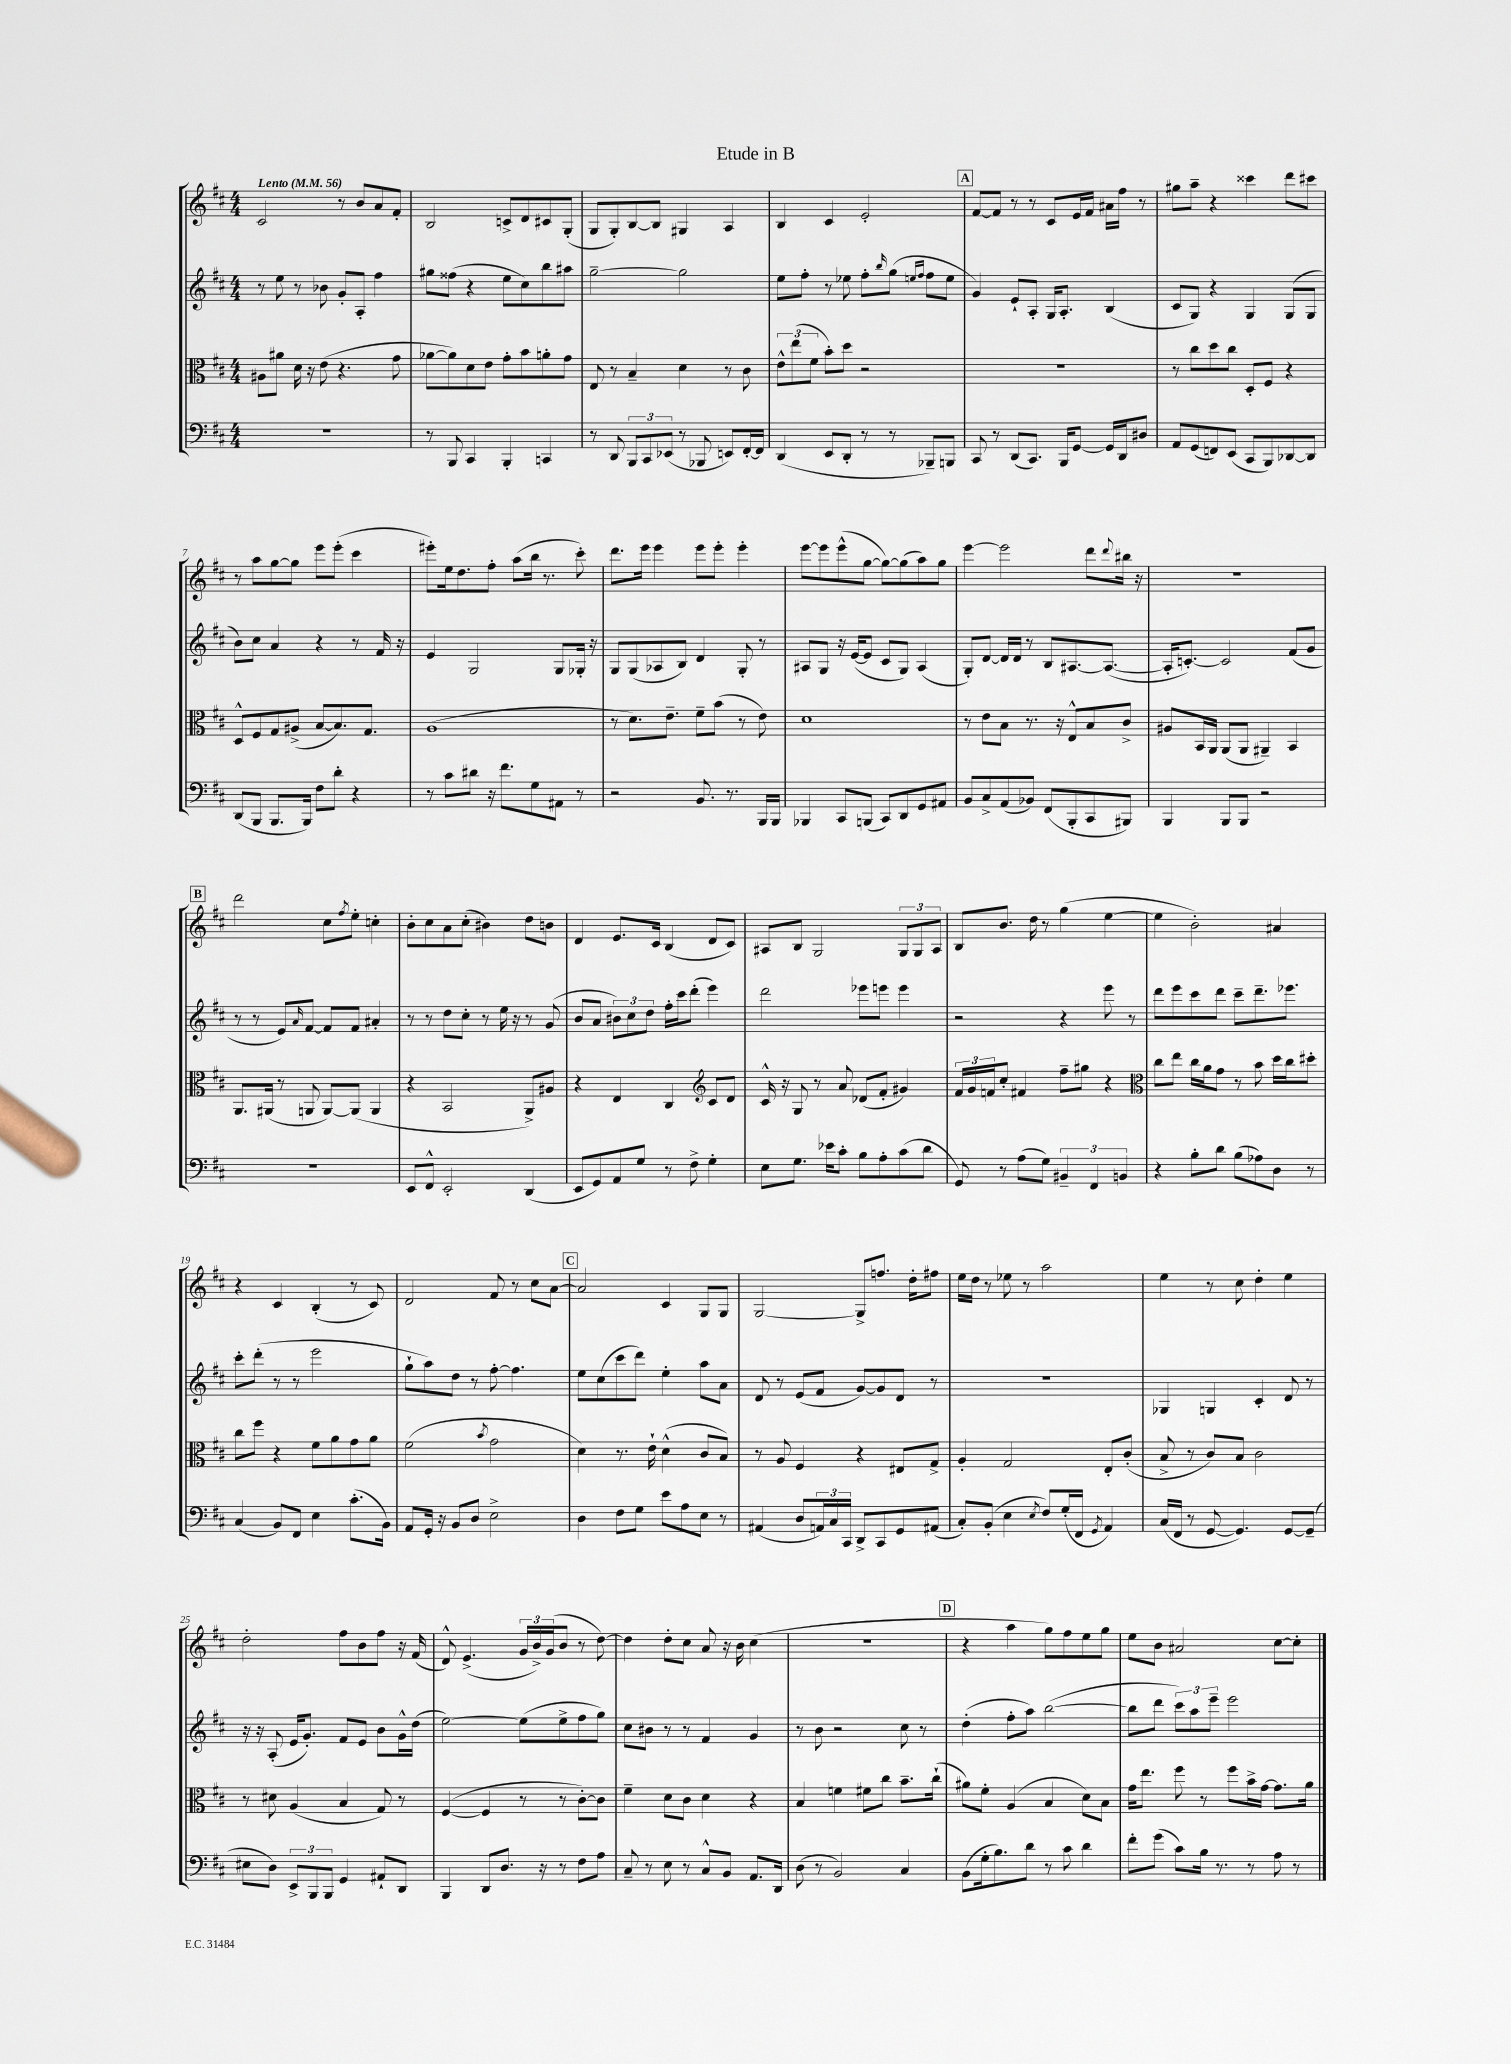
\header { title = "Etude in B" }
<<
\new StaffGroup <<
\new Staff = "s0" {
    \clef treble \key d \major \numericTimeSignature \time 4/4 \tempo "Lento" 4 = 56
    cis'2 r8 b'8 a'8 fis'8-. |
    b2 c'8-> d'8 cis'8 g8-.( |
    g8 g8-.) b8~ b8 gis4 a4 |
    b4 cis'4 e'2-. |
    \mark \markup { \box "A" } fis'8~ fis'8 r8 r8 cis'8 e'16 fis'16 ais'16 fis''16 r8 |
    gis''8 a''8-- r4 cisis'''4 d'''8 cis'''8 |
    r8 a''8 g''8~ g''8 e'''8 e'''8-.( cis'''4 |
    eis'''8-.) e''16 d''8. fis''8-. a''8( b''16 r8. cis'''8-.) |
    d'''8. e'''16 e'''4 e'''8 e'''8-. e'''4-. |
    e'''8~ e'''8 e'''8-^( g''8~ g''8~) g''8( a''8) g''8 |
    e'''4~ e'''2 d'''8 \appoggiatura { d'''8 } bis''16 r16 |
    R1 |
    \mark \markup { \box "B" } d'''2 cis''8 \acciaccatura { fis''8 } e''8-. c''4-. |
    b'8-. cis''8 a'8 cis''8-.( bis'4) d''8 b'8 |
    d'4 e'8. cis'16 b4( d'8 cis'8) |
    ais8 b8 g2 \tuplet 3/2 { g8 g8 ais8 } |
    b8 b'8. d''16 r8 g''4( e''4~ |
    e''4 b'2-.) ais'4 |
    r4 cis'4 b4-.( r8 cis'8) |
    d'2 fis'8 r8 cis''8 a'8~ |
    \mark \markup { \box "C" } a'2 cis'4 g8 g8 |
    g2~ g8-> f''8. d''16-. fis''8 |
    e''16 d''16 r8 ees''8 r8 a''2 |
    e''4 r8 cis''8 d''4-. e''4 |
    d''2-. fis''8 b'8 fis''8 r16 fis'16( |
    d'8-^) e'4.->( \tuplet 3/2 { g'16 b'16->) g'16( } b'8 r8 d''8~) |
    d''4 d''8-. cis''8 a'8 r16 b'16 cis''4( |
    R1 |
    \mark \markup { \box "D" } r4 a''4 g''8) fis''8 e''8 g''8 |
    e''8 b'8 ais'2 cis''8~ cis''8-. \bar "|." |
}
\new Staff = "s1" {
    \clef treble \key d \major \numericTimeSignature \time 4/4
    r8 e''8 r8 bes'8 g'8-. a8-. fis''4 |
    gis''8 fisis''8( r4 e''8 cis''8) b''8 ais''8 |
    g''2~-- g''2 |
    e''8 fis''8-. r8 ees''8 fis''8-. \grace { b''16 } g''8( \grace { e''16 fis''16 } fis''8 e''8 |
    \mark \markup { \box "A" } g'4) e'8-! a8-. g16 a8.-. b4( |
    cis'8 g8) r4 g4 g8( g8 |
    b'8) cis''8 a'4 r4 r8 fis'16 r16 |
    e'4 g2 g8 ges16-. r16 |
    g8 g8( aes8 b8) d'4 g8-. r8 |
    ais8 g8 r16 e'16~( e'8 cis'8 g8) ais4( |
    g8-.) d'8~ d'16 d'16 r8 b8 ais8.~ ais8.~( |
    ais16-. c'8.~-.) c'2 fis'8( g'8 |
    \mark \markup { \box "B" } r8 r8 e'8) \grace { a'16 } fis'8~ fis'8 fis'8 ais'4-. |
    r8 r8 d''8 cis''8-. r8 e''16 r16 r8 g'8( |
    b'8 a'8 \tuplet 3/2 { bis'8) cis''8 d''8 } fis''16-. cis'''16 d'''8-.( e'''4) |
    d'''2 ees'''8 e'''8 e'''4 |
    r2 r4 e'''8 r8 |
    d'''8 e'''8 cis'''8 d'''8 cis'''8-- d'''8.-- ees'''8. |
    cis'''8-. d'''8-.( r8 r8 e'''2 |
    g''8-! a''8) d''8 r8 fis''8~-. fis''4. |
    \mark \markup { \box "C" } e''8 cis''8( cis'''8 d'''8) e''4-. a''8 a'8 |
    d'8 r8 e'8( fis'8 g'8~) g'8 d'8 r8 |
    R1 |
    ges4 g4 cis'4-. d'8 r8 |
    r16 r16 a8-.( e'16 g'8.-.) fis'8 e'8 b'8 g'16-^ d''16( |
    e''2~) e''8( e''8-> fis''8 g''8) |
    cis''8 bis'8 r8 r8 fis'4 g'4 |
    r8 b'8 r2 cis''8 r8 |
    \mark \markup { \box "D" } d''4-.( fis''8-. a''8) b''2~( |
    b''8 d'''8 \tuplet 3/2 { cis'''8) a''8 e'''8-- } e'''2 \bar "|." |
}
\new Staff = "s2" {
    \clef alto \key d \major \numericTimeSignature \time 4/4
    ais8 ais'8 d'16 r16 e'8( r4. g'8 |
    aes'8~ aes'8) d'8 e'8 g'8-. b'8 a'8-. g'8 |
    e8 r8 b4-- d'4 r8 cis'8 |
    \tuplet 3/2 { e'8-^ e''8( fis'8 } b'8-.) d''8 r2 |
    \mark \markup { \box "A" } R1 |
    r8 cis''8 d''8 cis''8 d8-. fis8 r4 |
    d8-^ fis8 g8 ais8->( b8~ b8.) g8. |
    a1( |
    r8 d'8.) e'8.-- fis'8-- b'8( r8 e'8) |
    d'1 |
    r8 e'8 b8 r8. r16 e8-^ b8 cis'8-> |
    ais8 b,16 a,16 a,8( a,8 ais,4--) b,4 |
    \mark \markup { \box "B" } a,8. ais,16( r8 a,8 a,8~) a,8( a,4 |
    r4 b,2 a,8->) ais8 |
    r4 e4 cis4 \clef treble cis'8 d'8 |
    cis'16-^ r16 g8 r8 a'8 des'8( fis'8-. gis'4) |
    \tuplet 3/2 { fis'16 g'16 f'16 } cis''8-. fis'4 fis''8-- gis''8 r4 |
    \clef alto cis''8 e''8 cis''16 a'16 g'8 r8 b'8 d''16 cis''16 dis''8-. |
    cis''8 fis''8 r4 fis'8 a'8 g'8 a'8 |
    fis'2( \acciaccatura { b'8 } g'2 |
    \mark \markup { \box "C" } d'4) r8. e'16-! d'4-^( cis'8 b8) |
    r8 a8 fis4 r4 eis8 g8-> |
    a4-. g2 e8-. cis'8-.( |
    b8-> r8 cis'8) b8 cis'2 |
    r8 dis'8 a4( b4 g8) r8 |
    fis4~( fis4 r8 r8 cis'8~-.) cis'8 |
    fis'4-- d'8 cis'8 d'4 r4 |
    b4 f'4 fis'8 cis''8 b'8.-- cis''16-!( |
    \mark \markup { \box "D" } ais'8) fis'8-. a4( b4 d'8) b8 |
    g'16 e''8. fis''8 r8 fis''8 b'16-> g'16~ g'8. a'16 \bar "|." |
}
\new Staff = "s3" {
    \clef bass \key d \major \numericTimeSignature \time 4/4
    R1 |
    r8 b,,8 cis,4 b,,4-. c,4 |
    r8 d,8 \tuplet 3/2 { b,,8 cis,8 ees,8( } r8 bes,,8 e,8) fis,16~-. fis,16 |
    d,4( e,8 d,8-. r8 r8 bes,,8--) b,,8 |
    \mark \markup { \box "A" } cis,8 r8 d,8( cis,8.) b,,16 g,8~ g,16 d,16 dis8 |
    a,8 g,8( f,8) e,8( cis,8 b,,8) des,8~ des,8 |
    d,8( b,,8 b,,8. b,,16) fis8 d'8-. r4 |
    r8 cis'8 dis'8 r16 fis'8. g8 ais,8 r8 |
    r2 b,8. r8. b,,16 b,,16 |
    bes,,4 cis,8 b,,8( cis,8) d,8 g,8 ais,8 |
    b,8 cis8-> a,8( bes,8) fis,8( b,,8-. cis,8 bis,,8) |
    b,,4 b,,8 b,,8 r2 |
    \mark \markup { \box "B" } R1 |
    e,8 fis,8-^ e,2-. d,4( |
    e,8 g,8) a,8 g8 r8 fis8-> g4-. |
    e8 g8. ees'16 cis'8-. b8 a8-. cis'8( d'8 |
    g,8) r8 a8( g8) \tuplet 3/2 { bis,4-- fis,4 b,4 } |
    r4 b8-. d'8 b8( aes8) d8 r8 |
    cis4( b,8) fis,8 e4 cis'8.-.( b,16) |
    a,8 g,16-. r16 b,8 d8 e2-> |
    \mark \markup { \box "C" } d4 fis8 g8 e'8 a8 e8 r8 |
    ais,4( d8 \tuplet 3/2 { a,16) cis16 cis,16 } d,8-> cis,8 g,8 ais,8( |
    cis8-.) b,8-.( e4 \acciaccatura { e8 } fis8) g16-.( fis,16 \acciaccatura { g,8 } a,4) |
    cis16( fis,16 r8 g,8~ g,4.) g,8~ g,8--( |
    eis8 d8) \tuplet 3/2 { e,8-> b,,8 b,,8 } g,4 ais,8-! d,8 |
    b,,4 d,8 d8. r16 r8 fis8 a8 |
    cis8-- r8 e8 r8 cis8-^ b,8 a,8. d,16 |
    d8( r8 b,2) cis4 |
    \mark \markup { \box "D" } b,8( g16-. b8.) d'8 r8 cis'8 d'4 |
    fis'8-. g'8( cis'8) b16 r8. r8 a8 r8 \bar "|." |
}
>>
>>
